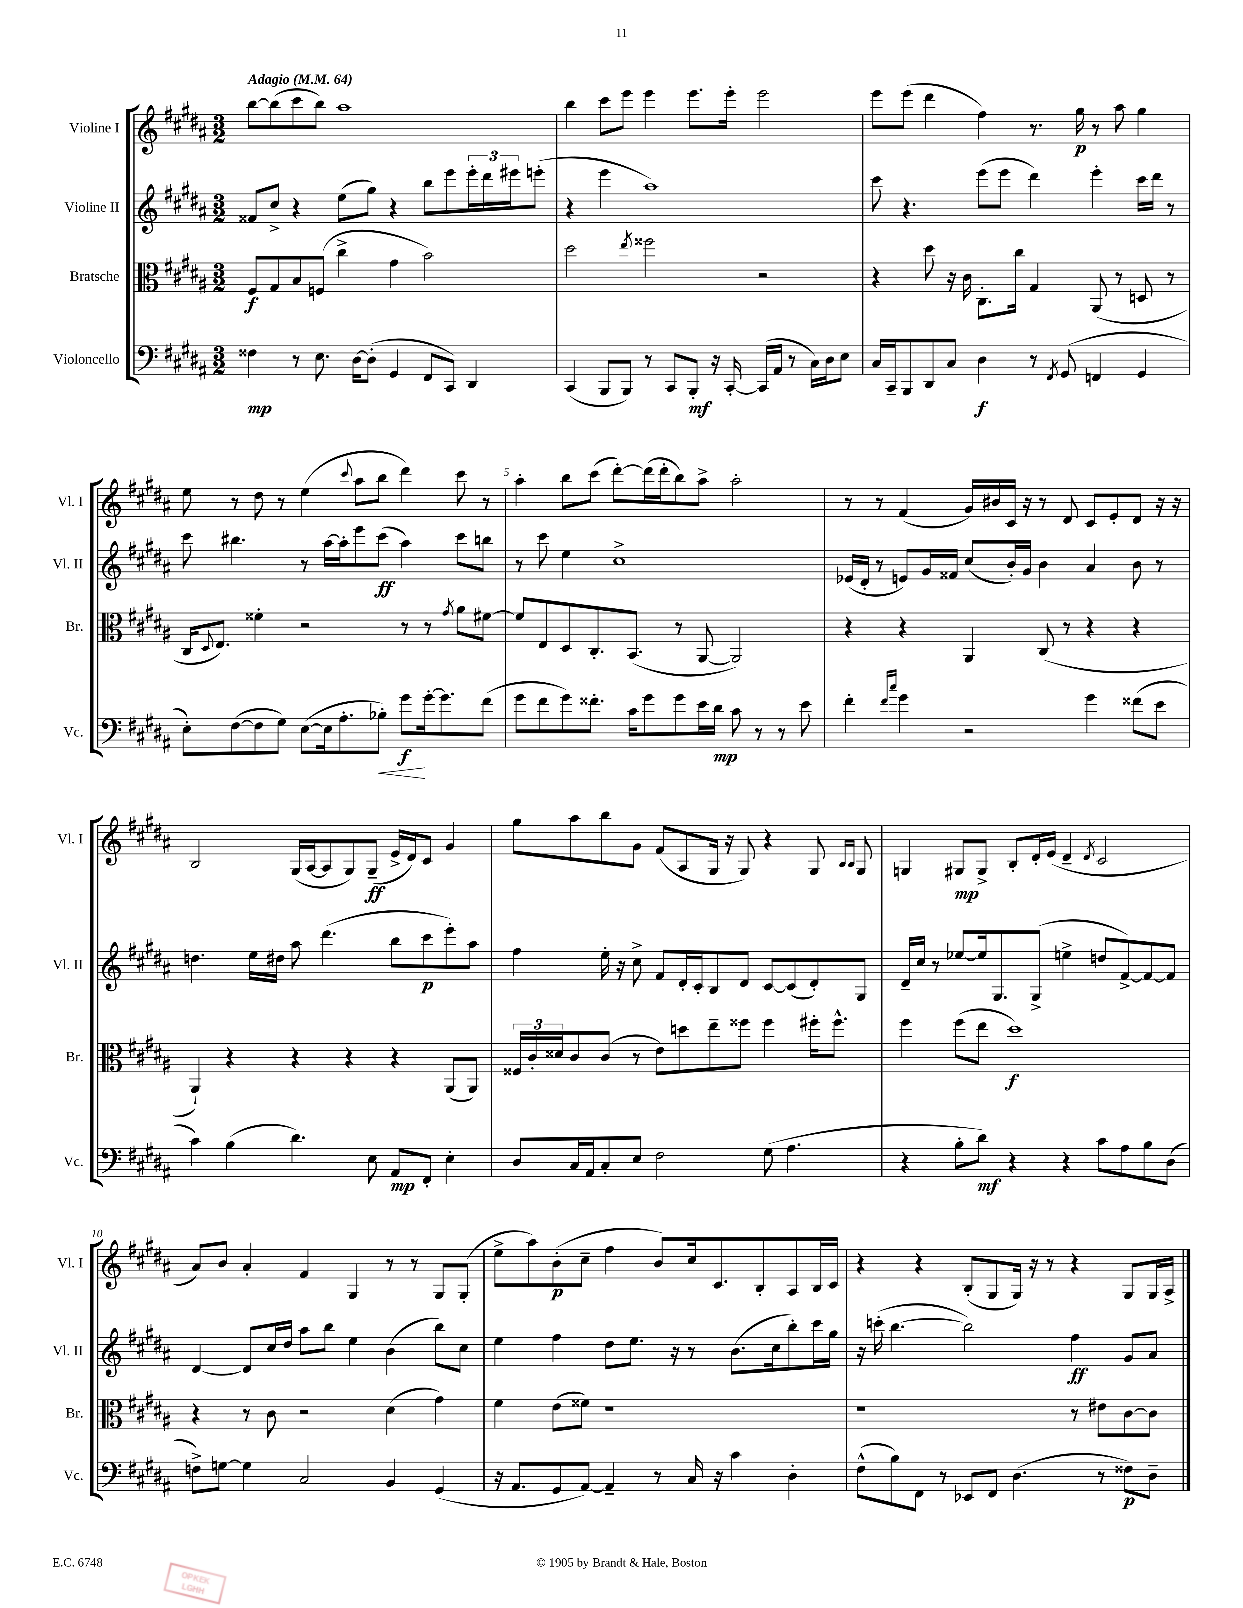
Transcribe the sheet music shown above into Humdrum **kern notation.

**kern	**kern	**kern	**kern
*staff4	*staff3	*staff2	*staff1
*clefF4	*clefC3	*clefG2	*clefG2
*k[f#c#g#d#a#]	*k[f#c#g#d#a#]	*k[f#c#g#d#a#]	*k[f#c#g#d#a#]
*M3/2	*M3/2	*M3/2	*M3/2
*MM64	*MM64	*MM64	*MM64
4F##\	8F#/L	8f##/L	[8bb\L
.	8G#/	8cc#^/J	(8bb\]
8r	8B/	4r	8ccc#\
8.E\	(8F/J	.	8bb\J)
.	4cc#^\	(8ee\L	1aa#
[16D#\LK	.	.	.
(8D#'\]J	.	8gg#\J)	.
4GG#/	4g#\	4r	.
8FF#/L	2b\)	8bb\L	.
8CC#/J)	.	8eee\	.
4DD#/	.	24eee'\L	.
.	.	24ddd#\	.
.	.	24eee#\J	.
.	.	(8eee'\J	.
=	=	=	=
(4CC#/	2dd#\	4r	4bb\
8BBB/L	.	4eee\	8ccc#\L
8BBB/J)	.	.	8eee\J
.	8qee/	.	.
8r	2ff##\	1aa#)	4eee\
8CC#/L	.	.	.
8BBB'/J	.	.	8.eee\L
16r	.	.	.
[16CC#'/	.	.	16eee'\Jk
(16CC#/]LL	2r	.	2eee\
16AA#/JJ	.	.	.
8r	.	.	.
16C#\LL)	.	.	.
16D#\J	.	.	.
8E\J	.	.	.
=	=	=	=
16C#/LL	4r	8ccc#\	8eee\L
16CC#~/J	.	.	.
8BBB/	.	4.r	(8eee\J
8DD#/	8dd#\	.	4ddd#\
8C#/J	16r	.	.
.	16c#\	.	.
4D#\	8.C#'\L	(8eee\L	4ff#\)
.	.	8eee\J	.
.	16cc#\Jk	.	.
8r	4G#/	4ddd#\)	8.r
8qFF#/	.	.	.
(8GG#/	.	.	.
.	.	.	16gg#\
4FF/	(8AA#/	4eee'\	8r
.	8r	.	8aa#\
4GG#/	8D/	16ccc#\LL	4gg#\
.	.	16ddd#\JJ	.
.	8r	8r	.
=	=	=	=
8E'\L)	16C#/LK	8ccc#\	8ee\
.	8qqD#/	.	.
.	8.E/J)	.	.
([8F#\	.	4.bb#\	8r
8F#\]	4f##'\	.	8dd#\
8G#\J)	.	.	8r
([8E\L	2r	8r	(4ee\
16E\]k	.	[16aa#\LL	.
8.A#'\	.	16aa#'\]J	.
.	.	.	8qqccc#/
.	.	8eee\	8aa#\L
8B-'\J)	.	(8ccc#\J	8bb\J
8g#\L	8r	4aa#\)	4ddd#\)
[16g#'\k	8r	.	.
8.g#\]	.	.	.
.	8qg#/	.	.
.	8a#\L	8ccc#\L	8ccc#\
(8f#\J	[8f#\J	8bb\J	8r
=	=	=	=
8g#\L	8f#/]L	8r	4aa#'\
8f#\	8E/	8ccc#\	.
8g#\)	8D#/	4ee\	8bb\L
8.f##'\J	8.C#'/	.	(8ccc#\J
.	.	1cc#^	[8ddd#'\L)
16c#\LK	(8.BB/J	.	.
8g#\	.	.	(16ddd#\]L
.	.	.	16ddd#'\J
8g#\	8r	.	8bb\)
16e\L	[8AA#/	.	8aa#^\J
16d#\JJ	.	.	.
8c#\	2AA#/])	.	2aa#'\
8r	.	.	.
8r	.	.	.
8e\	.	.	.
=	=	=	=
4f#'\	4r	(16e-/LL	8r
.	.	16d#'/JJ	.
.	.	8r	8r
16qqf#/LL	.	.	.
16qqcc#/JJ	.	.	.
4g#\	4r	8e/L)	(4f#/
.	.	16g#/L	.
.	.	16f##/JJ	.
2r	4AA#/	(8cc#/L	16g#/LL)
.	.	.	16b#/
.	.	16b'/L)	16c#/JJ
.	.	16g#/JJ	16r
.	(8C#/	4b\	8r
.	8r	.	8d#/
4g#\	4r	4a#/	8c#/L
.	.	.	8e'/
(8f##\L	4r	8b\	8d#/J
8e\J	.	8r	16r
.	.	.	16r
=	=	=	=
4c#\)	4AA#`/)	4.dd\	2B/
(4B\	4r	.	.
.	.	16ee\LL	.
.	.	16dd#\JJ	.
4.d#\)	4r	8aa#\	(16G#/LL
.	.	.	[16A#/J
.	.	(4.ddd#\	8A#/]
.	4r	.	8G#/)
8E\	.	.	(8G#~/J
8AA#/L	4r	8bb\L	16e^/LL
.	.	.	16d#/J)
8FF#'/J	.	8ccc#\	8c#/J
4E'\	(8AA#/L	8eee'\)	4g#/
.	8AA#/J)	8aa#\J	.
=	=	=	=
8D#/L	24F##/LL	4ff#\	8gg#\L
.	24c#'/	.	.
.	24d##/J	.	.
16C#/L	8c#/	.	8aa#\
16AA#/J	.	.	.
8C#'/	(8c#/J	16ee'\	8bb\
.	.	16r	.
8E/J	8r	8cc#^\	8g#\J
2F#\	8e\L)	8f#/L	(8f#/L
.	8dd\	16d#'/L	8A#/
.	.	16c#'/J	.
.	8ee~\	8B/	16G#/Jk
.	.	.	16r
.	8ff##\J	8d#/J	8G#/)
(8G#\	4ff##\	[8c#/L	4r
4.A#\	.	(8c#/]	.
.	16ff#'\LK	8d#'/)	8G#/
.	8.ff#^^\J	.	.
.	.	.	16qqB/LL
.	.	.	16qqB/JJ
.	.	8G#/J	8G#/
=	=	=	=
4r	4ff#\	16d#~/LL	4G/
.	.	16cc#/JJ	.
.	.	8r	.
8B'\L	(8ff#\L	[8ee-/L	8G#/L
8d#\J)	8ee\J	16ee-/]k	8G#^/J
.	.	8.G#/	.
4r	1dd#)	.	8B'/L
.	.	(8G#^/J	16d#'/L
.	.	.	(16e/JJ
4r	.	4ee^\	4d#~/
.	.	.	8qd#/
8c#\L	.	8dd/L	2c#/
8A#\	.	[8f#^/)	.
8B\	.	8f#/_	.
(8D#\J	.	8f#/]J	.
=	=	=	=
8F^\L)	4r	[4d#/	8a#/L)
[8G\J	.	.	8b/J
4G\]	8r	8d#/]L	4a#'/
.	8c#\	16cc#/L	.
.	.	16dd#/JJ	.
2C#/	2r	8aa#\L	4f#/
.	.	8bb\J	.
.	.	4ee\	4G#/
4BB/	(4d#\	(4b\	8r
.	.	.	8r
(4GG#/	4g#\)	8bb\L)	8G#/L
.	.	8cc#\J	(8G#'/J
=	=	=	=
16r	4f#\	4ee\	8ee^\L
8.AA#/L	.	.	.
.	.	.	8aa#\)
8GG#/	(8e\L	4ff#\	(8b'\
[8AA#/J)	8f##\J)	.	8cc#~\J
4AA#~/]	1r	8dd#\L	4ff#\
.	.	8.ee\J	.
8r	.	.	8b/L)
.	.	16r	.
16C#/	.	8r	16cc#/k
16r	.	.	8.c#/
4c#\	.	(8.b\L	.
.	.	.	8B'/
.	.	16cc#\k	.
4D#'\	.	8bb'\)	8A#/
.	.	16ccc#\L	16B/L
.	.	16gg#\JJ	16c#/JJ
=	=	=	=
(8F#^^\L	1r	16r	4r
.	.	(16ccc'\	.
8B\)	.	[4.bb\	.
8FF#\J	.	.	4r
8r	.	.	.
8EE-/L	.	2bb\])	(8B'/L
8FF#/J	.	.	8G#/
(4.D#\	.	.	16G#/Jk)
.	.	.	16r
.	.	.	8r
.	8r	4ff#\	4r
8r	8e#\L	.	.
8F##\L)	[8c#\	8g#/L	8G#/L
8D#~\J	8c#\]J	8a#/J	16G#/L
.	.	.	16A#^/JJ
==	==	==	==
*-	*-	*-	*-
